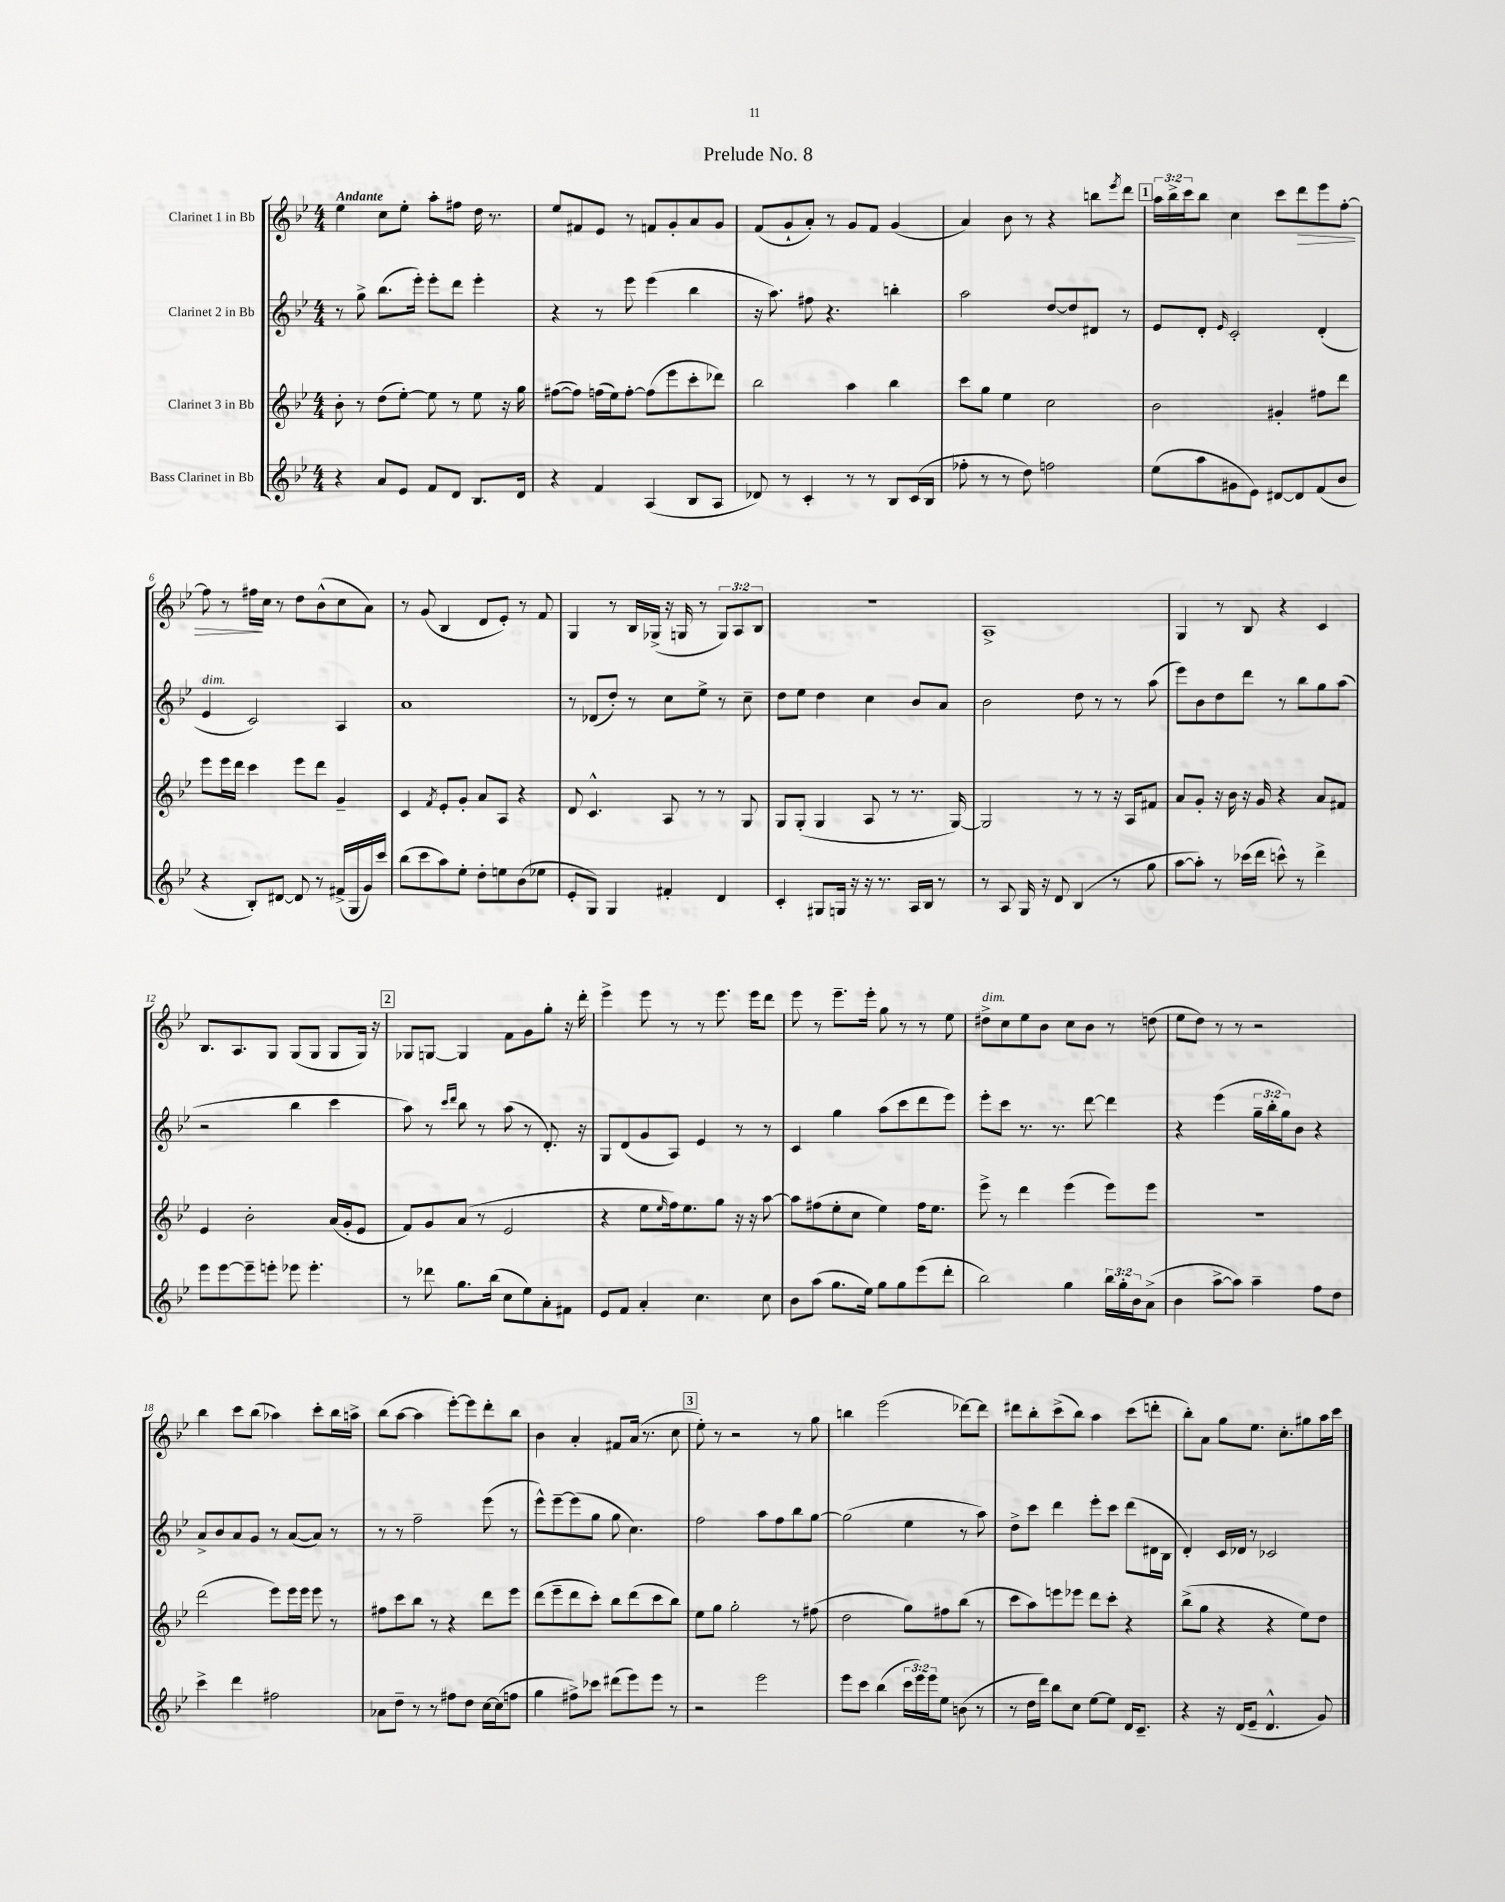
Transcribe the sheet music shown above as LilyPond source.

\header { title = "Prelude No. 8" }
<<
\new StaffGroup <<
\new Staff = "s0" \with { instrumentName = "Clarinet 1 in Bb" } {
    \clef treble \key bes \major \numericTimeSignature \time 4/4 \override Staff.TupletNumber.text = #tuplet-number::calc-fraction-text \tempo "Andante"
    ees''4 c''8 ees''8-. a''8-. fis''8 d''16 r8. |
    ees''8 fis'8 ees'8 r8 f'8 g'8-. a'8 g'8 |
    f'8( g'8-! a'8-.) r8 g'8 f'8 g'4( |
    a'4) bes'8 r8 r4 b''8 \acciaccatura { ees'''8 } d'''8 |
    \mark \markup { \box "1" } \tuplet 3/2 { a''16 bes''16-> c'''16 } bes''8 c''4 c'''8 d'''8\> ees'''8 f''8~-. |
    f''8 r8 fis''16\! c''16 r8 d''8 bes'8-^( c''8 a'8) |
    r8 g'8( bes4 d'8 ees'8-.) r8 f'8 |
    g4 r8 bes16 ges16->( r16 g16 r8 \tuplet 3/2 { g8) a8 bes8 } |
    R1 |
    a1-> |
    g4 r8 bes8 r4 c'4 |
    bes8. a8. g8 g8( g8 g8 g16) r16 |
    \mark \markup { \box "2" } ges8 g8~ g4 f'8 g'8 g''8-. r16 d'''16-. |
    ees'''4-> ees'''8 r8 r8 ees'''8. ees'''16 d'''8 |
    ees'''8 r8 ees'''8.-- ees'''16-. g''8 r8 r8 ees''8 |
    dis''8->^\markup { \italic "dim." } c''8 ees''8 bes'8 c''8 bes'8 r8 d''8( |
    ees''8 d''8) r8 r8 r2 |
    bes''4 c'''8 bes''8( aes''4) c'''8-. bes''16 a''16-> |
    bes''8( a''8~ a''4 ees'''8~-.) ees'''8 d'''8-. bes''8 |
    bes'4 a'4-. fis'8 a'16( r8. c''8 |
    \mark \markup { \box "3" } ees''8-.) r8 r2 r8 g''8 |
    b''4 ees'''2( des'''8~) des'''8 |
    dis'''8 bes''8-. c'''8->( bes''8) a''4 c'''8( d'''8-. |
    bes''8-.) a'8 g''8 ees''8. c''8.-. gis''8 a''16 c'''16 \bar "|." |
}
\new Staff = "s1" \with { instrumentName = "Clarinet 2 in Bb" } {
    \clef treble \key bes \major \numericTimeSignature \time 4/4 \override Staff.TupletNumber.text = #tuplet-number::calc-fraction-text
    r8 g''8-> bes''8.( ees'''16-.) ees'''8-. d'''8 ees'''4-. |
    r4 r8 ees'''8 ees'''4( bes''4 |
    r16 a''8.) fis''8 r4. b''4-. |
    a''2 d''8~ d''8 dis'8 r8 |
    \mark \markup { \box "1" } ees'8 d'8-. \grace { ees'16 } c'2-. d'4-.( |
    ees'4^\markup { \italic "dim." } c'2) a4 |
    a'1 |
    r8 des'8( d''8-.) r8 c''8 ees''8-> r8 c''8-- |
    d''8 ees''8 d''4 c''4 bes'8 a'8 |
    bes'2 d''8 r8 r8 a''8( |
    ees'''8) bes'8 d''8 d'''8 r8 bes''8 g''8 a''8( |
    r2 bes''4 c'''4 |
    \mark \markup { \box "2" } a''8) r8 \grace { c'''16 d'''16 } bes''8 r8 a''8( r8 d'8.-.) r16 |
    g8 d'8( g'8 a8) ees'4 r8 r8 |
    c'4 g''4 a''8( c'''8 d'''8 ees'''8) |
    ees'''8-. c'''8 r8. r8. d'''8~ d'''4 |
    r4 ees'''4( \tuplet 3/2 { g''16-- bes''16-. g''16) } bes'8 r4 |
    a'8-> bes'8 a'8 g'8 r8 a'8~( a'8) r8 |
    r8 r8 f''2-- ees'''8( r8 |
    ees'''8-^) ees'''8~-- ees'''8( g''8 g''8 c''4.) |
    \mark \markup { \box "3" } f''2 a''8 f''8 bes''8 g''8~ |
    g''2( ees''4 r8 a''8) |
    d''8-> c'''8 d'''4 ees'''8-. c'''8 d'''8( dis'16 bes16 |
    d'4-.) c'16 des'16 r8 ces'2 \bar "|." |
}
\new Staff = "s2" \with { instrumentName = "Clarinet 3 in Bb" } {
    \clef treble \key bes \major \numericTimeSignature \time 4/4
    bes'8-. r8 d''8( ees''8~-.) ees''8 r8 ees''8 r16 g''16 |
    fis''8~( fis''8) f''16( ees''16) f''8~-. f''8( ees'''8 c'''8-. des'''8) |
    bes''2 a''4 bes''4 |
    c'''8 g''8 ees''4 c''2 |
    \mark \markup { \box "1" } bes'2 gis'4-. fis''8 d'''8 |
    ees'''8 ees'''16 d'''16 c'''4 ees'''8 d'''8 g'4-- |
    c'4 \acciaccatura { f'8 } ees'8-. g'8-. a'8 a8 r4 |
    d'8 c'4.-^ a8 r8 r8 g8 |
    g8 g8-.( g4 a8 r8 r8. g16~) |
    g2 r8 r8 r16 a16 fis'8 |
    a'8 g'8-. r16 bes'16 r16 g'16 r4 a'8 fis'8 |
    ees'4 bes'2-. a'16( g'16-. ees'8 |
    \mark \markup { \box "2" } f'8) g'8 a'8( r8 ees'2 |
    r4 ees''8 \grace { ees''16 } f''16) ees''8. g''8 r16 r16 a''8~ |
    a''8 fis''8( ees''8-. c''8 ees''4) fis''16 ees''8. |
    ees'''8-> r8 d'''4 ees'''4( ees'''8) ees'''8 |
    R1 |
    d'''2( ees'''8) ees'''16 ees'''16 ees'''8 r8 |
    fis''8 c'''8 bes''8 r8 r4 d'''8 ees'''8 |
    d'''8( ees'''8-- d'''8 c'''8-.) bes''8 d'''8( c'''8 bes''8) |
    \mark \markup { \box "3" } ees''8 g''8 g''2-. r8 fis''8( |
    d''2 g''8) fis''8 bes''8( r8 |
    c'''8 a''8) e'''8 ees'''8 d'''8 c'''8-. r4 |
    bes''8->( g''8 r4 r4 ees''8) d''8 \bar "|." |
}
\new Staff = "s3" \with { instrumentName = "Bass Clarinet in Bb" } {
    \clef treble \key bes \major \numericTimeSignature \time 4/4 \override Staff.TupletNumber.text = #tuplet-number::calc-fraction-text
    r4 a'8 ees'8 f'8 d'8 bes8. d'16 |
    r4 f'4 a4( bes8 a8 |
    des'8) r8 c'4-. r8 r8 bes8 c'16( bes16 |
    fes''8-. r8 r8 d''8) f''2 |
    \mark \markup { \box "1" } ees''8( a''8 gis'8 ees'8) dis'8~ dis'8 f'8( bes'8 |
    r4 bes8-.) dis'8~ dis'8 r8 fis'16->( g16 g'16) c'''16 |
    bes''8( c'''8 a''8) ees''8-. d''8-. e''8 bes'8( ees''8 |
    ees'8-. g8) g4 fis'4-. d'4 |
    c'4-. gis8 g16 r16 r16 r8. a16 bes16 r8 |
    r8 a8 g16 r16 d'8 bes4( r8 g''8 |
    a''8~ a''8-.) r8 ces'''16( d'''16 c'''8-^) r8 d'''4-> |
    ees'''8 ees'''8~ ees'''8-- e'''8-. ees'''8 ees'''4.-. |
    \mark \markup { \box "2" } r8 des'''8 g''8. bes''16( c''8 ees''8) a'8-. fis'8 |
    ees'8 f'8 a'4-. c''4. c''8 |
    bes'8 a''8( g''8. ees''16) g''8 g''8 ees'''8( d'''8-. |
    bes''2) g''4 \tuplet 3/2 { bes''16 g''16-. bes'16 } a'8->( |
    bes'4 a''8~-> a''8) a''4-- f''8 d''8 |
    c'''4-> d'''4 fis''2 |
    aes'8 d''8-- r8 r8 fis''8 d''8 c''16~ c''16( f''8 |
    g''4 fis''8->) ces'''8 dis'''8( ees'''8) ees'''8 r8 |
    \mark \markup { \box "3" } r2 ees'''2 |
    ees'''8 c'''8 bes''4( \tuplet 3/2 { c'''16 ees'''16) ees'''16 } ees''8 b'8( r8 |
    r8 d''16 d'''16) bes''8 c''8 ees''8~ ees''8 d'16 c'8.-- |
    r4 r16 d'16( ees'8-- d'4.-^ g'8) \bar "|." |
}
>>
>>
